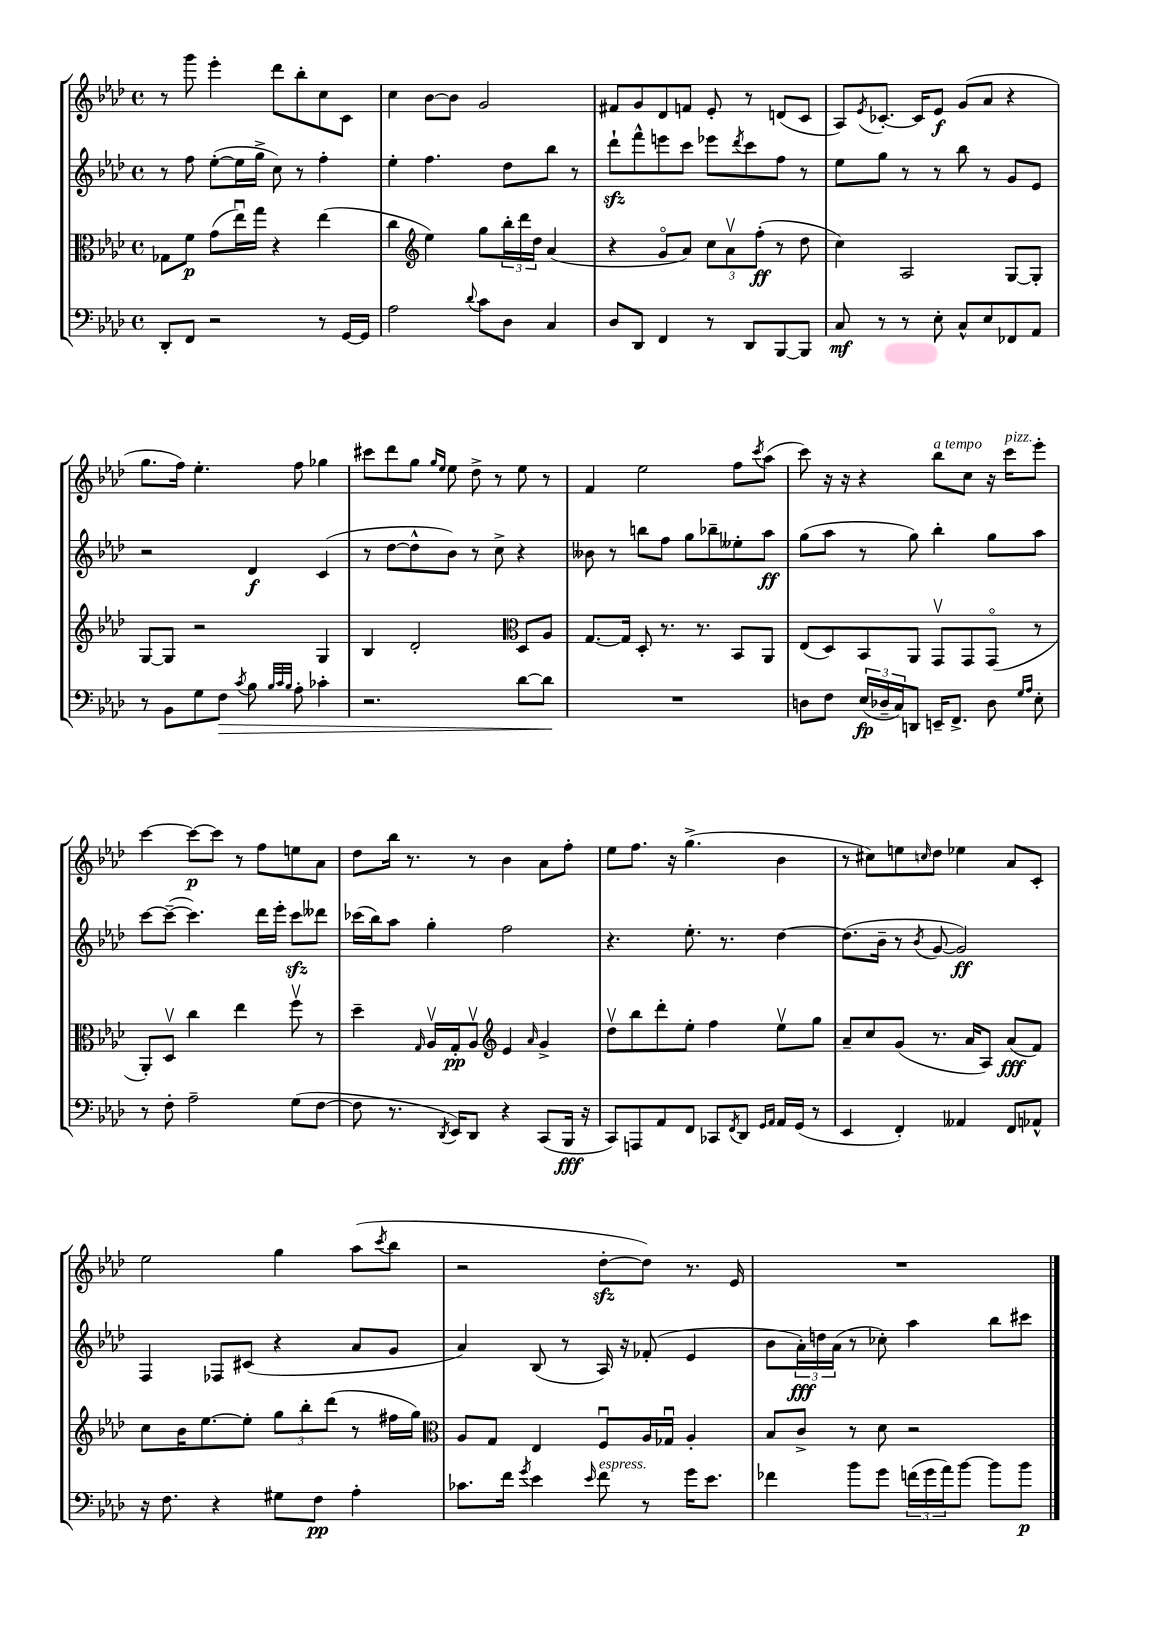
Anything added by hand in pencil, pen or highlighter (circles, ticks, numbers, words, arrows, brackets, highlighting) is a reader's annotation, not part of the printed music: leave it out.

**kern	**kern	**kern	**kern
*staff4	*staff3	*staff2	*staff1
*clefF4	*clefC3	*clefG2	*clefG2
*k[b-e-a-d-]	*k[b-e-a-d-]	*k[b-e-a-d-]	*k[b-e-a-d-]
*M4/4	*M4/4	*M4/4	*M4/4
*met(c)	*met(c)	*met(c)	*met(c)
8DD-'/L	8G-\L	8r	8r
8FF/J	8f\J	8ff\	8ggg\
2r	(8g\L	([8ee-'\L	4eee-'\
.	16ee-u\L)	16ee-\]L	.
.	16gg\JJ	16gg^\JJ	.
.	4r	8cc\)	8ddd-\L
.	.	8r	8bb-'\
8r	(4ee-\	4ff'\	8cc\
[16GG/LL	.	.	8c\J
16GG/]JJ	.	.	.
=	=	=	=
2A-\	4cc\	4ee-'\	4cc\
*	*clefG2	*	*
.	4ee-\)	4.ff\	[8b-\L
.	.	.	8b-\]J
8qqd-/	.	.	.
8c\L	8gg\L	.	2g/
8D-\J	24bb-'\L	8dd-\L	.
.	24ddd-\	.	.
.	24dd-\JJ	.	.
4C/	(4a-/	8bb-\J	.
.	.	8r	.
=	=	=	=
8D-/L	4r	8ddd-`\L	8f#/L
8DD-/J	.	8fff^^\	8g/
4FF/	8go/L	8eee\	8d-/
.	8a-/J)	8ccc\J	8f/J
8r	12cc\L	8eee-\L	8e-'/
.	12a-v\	.	.
.	.	8qddd-/	.
8DD-/L	.	8ccc\	8r
.	(12ff'\J	.	.
[8BBB-/	8r	8ff\J	(8d/L
8BBB-/]J	8dd-\	8r	8c/J
=	=	=	=
8C/	4cc\)	8ee-\L	8A-/L)
.	.	.	8qe-/
8r	.	8gg\J	[8.c-'/J
8r	2A-/	8r	.
.	.	.	16c-/]LK
8E-'\	.	8r	8e-/J
8C^^/L	.	8bb-\	(8g/L
8E-/	.	8r	8a-/J
8FF-/	[8G/L	8g/L	4r
8AA-/J	8G'/]J	8e-/J	.
=	=	=	=
8r	[8G/L	2r	8.gg\L
8BB-\L	8G/]J	.	.
.	.	.	16ff\Jk)
8G\	2r	.	4.ee-'\
8F\J	.	.	.
8qc/	.	.	.
8B-\	.	4d-/	.
32qqB-/LLL	.	.	.
32qqc/	.	.	.
32qqB-/JJJ	.	.	.
8A-'\	.	.	8ff\
4c-'\	4G/	(4c/	4gg-\
=	=	=	=
2.r	4B-/	8r	8ccc#\L
.	.	[8dd-\L	8ddd-\
.	2d-'/	8dd-^^\]	8gg\J
.	.	.	16qqgg/LL
.	.	.	16qqee-/JJ
.	.	8b-\J)	8ee-\
.	.	8r	8dd-^\
.	.	8cc^\	8r
*	*clefC3	*	*
[8d-\L	8D-/L	4r	8ee-\
8d-\]J	8A-/J	.	8r
=	=	=	=
1r	[8.G/L	8b--\	4f/
.	.	8r	.
.	16G/]Jk	.	.
.	8D-'/	8bb\L	2ee-\
.	8.r	8ff\J	.
.	.	8gg\L	.
.	8.r	.	.
.	.	8bb-~\	.
.	8BB-/L	8ee--'\	8ff\L
.	.	.	8qccc/
.	8AA-/J	8aa-\J	(8aa-\J
=	=	=	=
8D\L	(8E-/L	(8gg\L	8ccc\)
8F\J	8D-/)	8aa-\J	16r
.	.	.	16r
(24E-/LL	8BB-/	8r	4r
24D-~/	.	.	.
24C/J)	.	.	.
8DD/J	8AA-/J	8gg\)	.
16EE~/LK	8GGv/L	4bb-'\	8bb-\L
8.FF^/J	.	.	.
.	8GG/	.	8cc\J
8D-\	(8GGo/J	8gg\L	16r
.	.	.	16ccc\LK
16qqG/LL	.	.	.
16qqA-/JJ	.	.	.
8E-'\	8r	8aa-\J	8eee-'\J
=	=	=	=
8r	8AA-'/L)	[8ccc\L	[4ccc\
8F'\	8D-v/J	(8ccc~\_J	.
2A-~\	4cc\	4.ccc\])	8ccc\_L
.	.	.	8ccc\]J
.	4ee-\	.	8r
.	.	16ddd-\LL	8ff\L
.	.	16eee-'\JJ	.
(8G\L	8ffv\	8ccc\L	8ee\
[8F\J	8r	8ddd--\J	8a-\J
=	=	=	=
8F\]	4dd-~\	(16ccc-\LL	8dd-\L
.	.	16bb-\J)	.
8.r	.	8aa-\J	16bb-\Jk
.	.	.	8.r
.	16qqG/	.	.
.	16A-v/LL	4gg'\	.
8qDD-/	.	.	.
16EE-/LK)	16G'/J	.	.
8DD-/J	8A-v/J	.	8r
*	*clefG2	*	*
4r	4e-/	2ff\	4b-\
.	16qqa-/	.	.
(8CC/L	4g^/	.	8a-\L
16BBB-/Jk	.	.	8ff'\J
16r	.	.	.
=	=	=	=
8CC/L)	8dd-v\L	4.r	8ee-\L
8AAA/	8bb-\	.	8.ff\J
8AA-/	8ddd-'\	.	.
.	.	.	16r
8FF/J	8ee-'\J	8.ee-'\	(4.gg^\
8CC-/L	4ff\	.	.
.	.	8.r	.
8qFF/	.	.	.
8DD-/J	.	.	.
16qqGG/LL	.	.	.
16qqAA-/JJ	.	.	.
16AA-/LL	8ee-v\L	[4dd-\	4b-\
(16GG/JJ	.	.	.
8r	8gg\J	.	.
=	=	=	=
4EE-/	8a-~/L	(8.dd-\]L	8r
.	8cc/	.	8cc#\L)
.	.	16b-~\Jk	.
4FF'/)	(8g/J	8r	8ee\
.	.	8qb-/	16qqcc/
.	8.r	[8g/	8dd-\J
4AA--/	.	2g/])	4ee-\
.	16a-/LK	.	.
.	8A-/J)	.	.
8FF/L	(8a-/L	.	8a-/L
8AA-^^/J	8f/J)	.	8c'/J
=	=	=	=
16r	8cc\L	4F/	2ee-\
8.F\	.	.	.
.	16b-\K	.	.
.	[8.ee-\	.	.
4r	.	8F-/L	.
.	8ee-'\]J	(8c#/J	.
8G#\L	12gg\L	4r	4gg\
.	12bb-'\	.	.
8F\J	.	.	.
.	(12ddd-\J	.	.
4A-'\	8r	8a-/L	(8aa-\L
.	.	.	8qccc/
.	16ff#\LL	8g/J	8bb-\J
.	16gg\JJ)	.	.
=	=	=	=
*	*clefC3	*	*
8.c-\L	8A-/L	4a-/)	2r
.	8G/J	.	.
16f\Jk	.	.	.
8qg/	.	.	.
4e-\	4E-/	(8B-/	.
.	.	8r	.
16qqe-/	.	.	.
8f\	8Fu/L	16A-/)	[8dd-'\L
.	.	16r	.
8r	16A-/L	(8f-'/	8dd-\]J)
.	16G-u/JJ	.	.
16g\LK	4A-'/	4e-/	8.r
8.e-\J	.	.	.
.	.	.	16e-/
=	=	=	=
4f-\	8B-/L	8b-\L	1r
.	8c^/J	24a-'\L)	.
.	.	24dd\	.
.	.	(24a-\JJ	.
8b-\L	8r	8r	.
8g\J	8d-\	8cc-'\)	.
(24f\LL	2r	4aa-\	.
24g\	.	.	.
24a-\J)	.	.	.
[8b-\J	.	.	.
8b-\]L	.	8bb-\L	.
8b-\J	.	8ccc#\J	.
==	==	==	==
*-	*-	*-	*-
